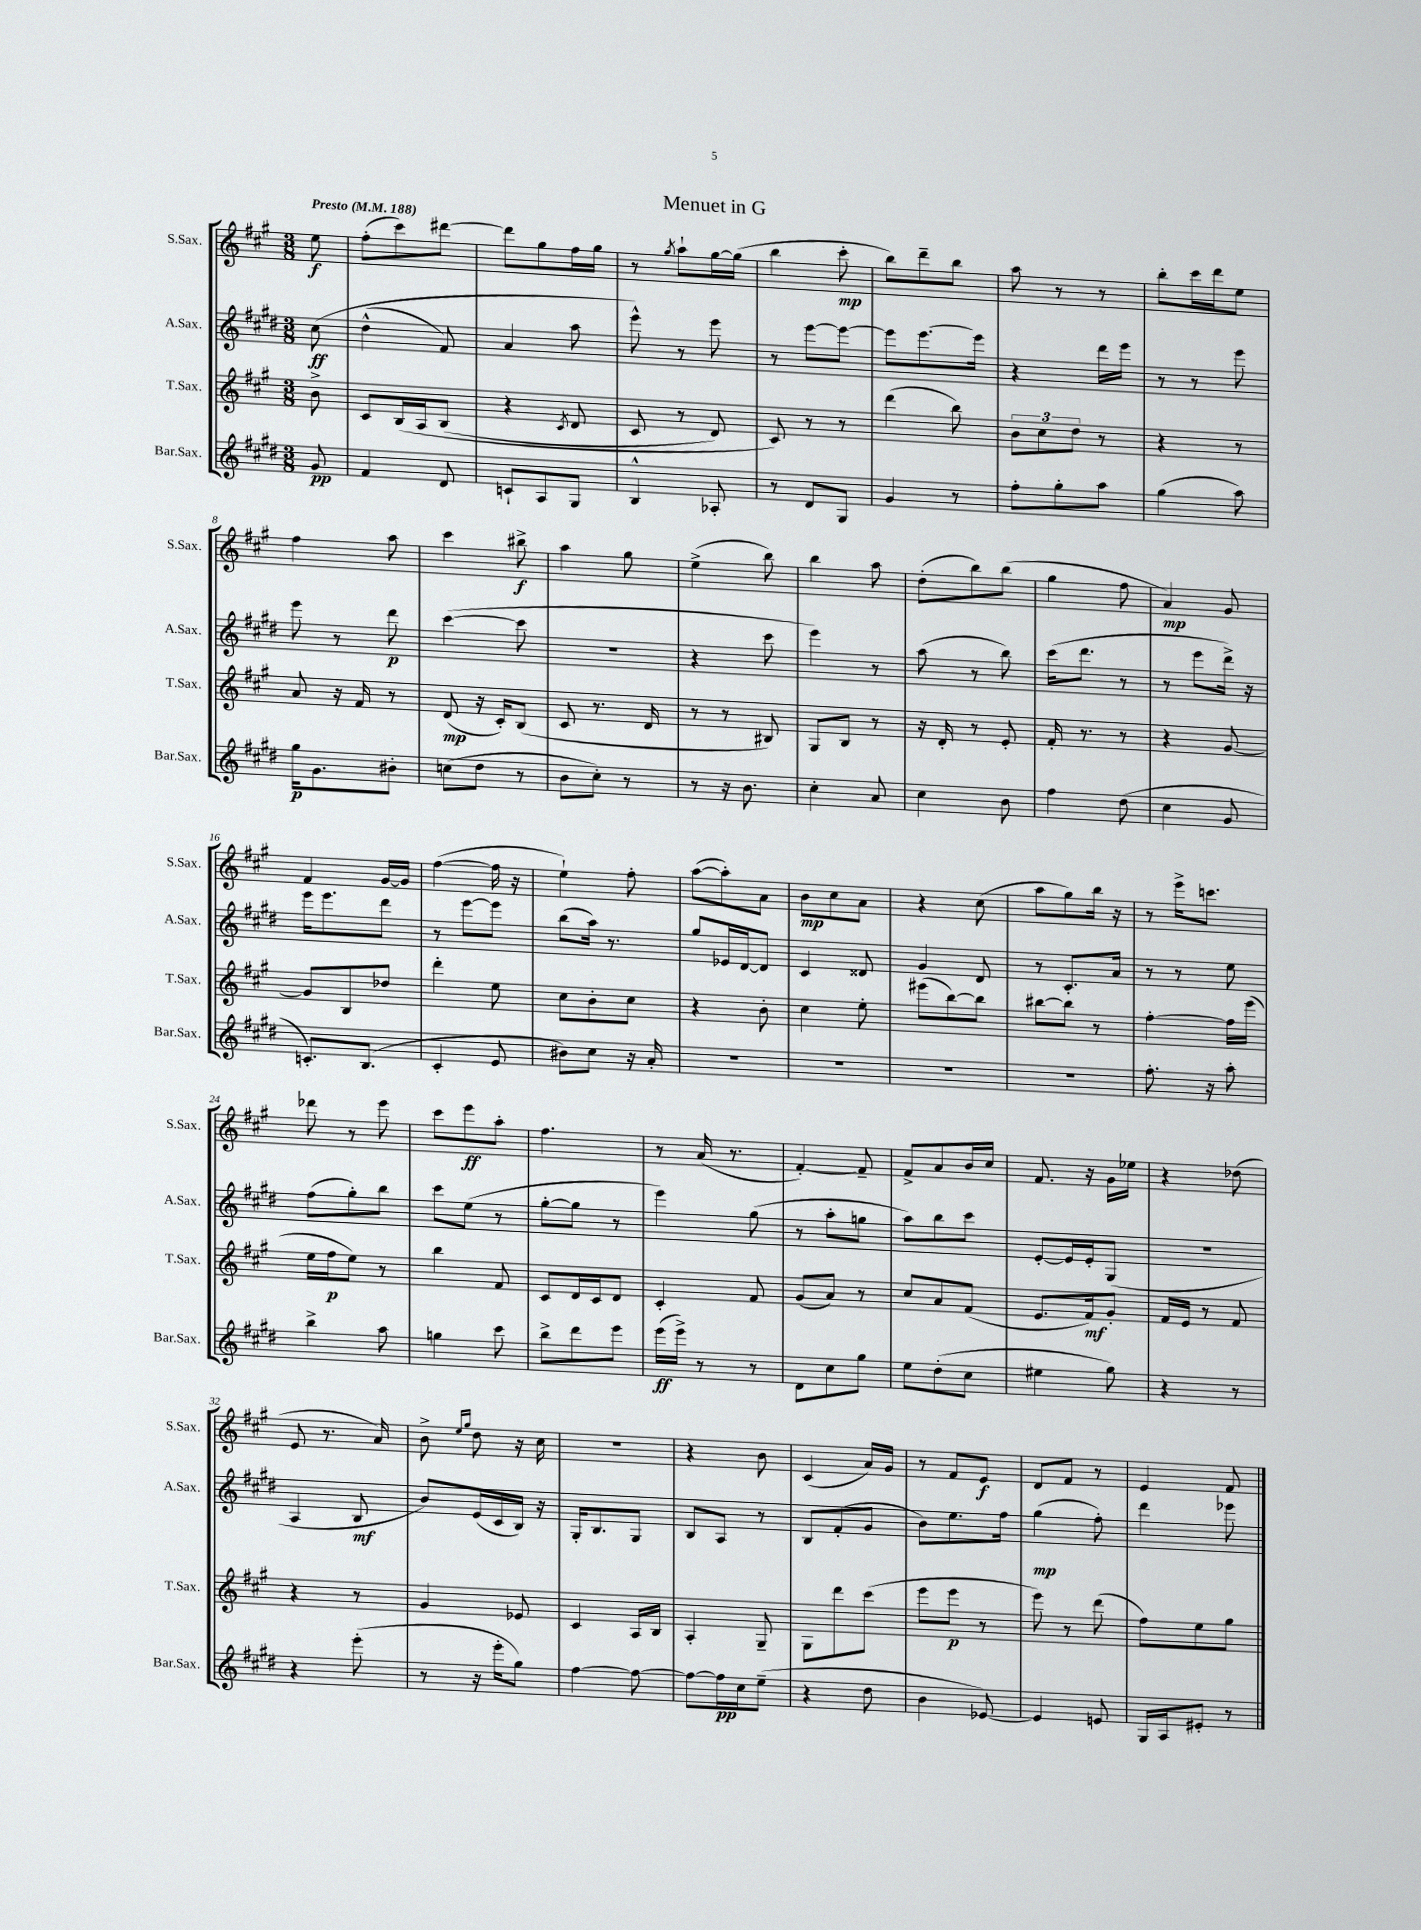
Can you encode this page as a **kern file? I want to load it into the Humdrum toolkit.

**kern	**kern	**kern	**kern
*staff4	*staff3	*staff2	*staff1
*clefG2	*clefG2	*clefG2	*clefG2
*k[f#c#g#d#]	*k[f#c#g#]	*k[f#c#g#d#]	*k[f#c#g#]
*M3/8	*M3/8	*M3/8	*M3/8
*MM188	*MM188	*MM188	*MM188
8g#	8b^	&(8cc#	8ee
=	=	=	=
4f#	8c#	(4dd#^^	(8ff#'
.	&(16B	.	8ccc#)
.	16A	.	.
8d#	(8B	8f#)	[8ddd#
=	=	=	=
8c`	4r	4a	8ddd#]
8A	.	.	8gg#
.	8qc#	.	.
8G#	8d	8aa	16ff#
.	.	.	16gg#
=	=	=	=
4B^^	8c#	8eee^^&)	8r
.	.	.	8qgg#
.	8r	8r	8aa`
8A-'	8d)	8eee	[16gg#
.	.	.	(16gg#]
=	=	=	=
8r	8c#&)	8r	4bb
8d#	8r	[8eee	.
8G#	8r	8eee_	8ccc#'
=	=	=	=
4g#	(4ddd	8eee]	8bb)
.	.	[8.eee	8ddd~
8r	8bb)	.	8bb
.	.	16eee]	.
=	=	=	=
8ff#'	12b	4r	8aa
.	12cc#	.	.
8gg#'	.	.	8r
.	12dd	.	.
8aa	8r	16ddd#	8r
.	.	16eee	.
=	=	=	=
(4gg#	4r	8r	8bb'
.	.	8r	16ccc#
.	.	.	16ddd
8aa)	8r	8eee	8ee
=	=	=	=
16gg#	8a	8eee	4ff#
8.g#	.	.	.
.	16r	8r	.
.	16f#	.	.
8b#'	8r	8ddd#	8aa
=	=	=	=
(8cc	(8d	([4ccc#	4ccc#
8dd#	16r	.	.
.	16c#')	.	.
8r	(8B	8ccc#]	8bb#^
=	=	=	=
8b	8c#	4.r	4aa
8cc#')	8.r	.	.
8r	.	.	8gg#
.	16d	.	.
=	=	=	=
8r	8r	4r	(4ee^
16r	8r	.	.
8.b	.	.	.
.	8B#)	8ccc#	8bb)
=	=	=	=
4cc#'	8G#	4eee)	4bb
.	8B	.	.
8a	8r	8r	8aa
=	=	=	=
4cc#	16r	(8aa	(8dd'
.	16d'	.	.
.	8r	8r	8bb)
8b	8e'	8bb)	(8bb
=	=	=	=
4ff#	16f#'	(16ccc#	4gg#
.	8.r	8.ddd#	.
(8dd#	8r	8r	8ff#
=	=	=	=
4cc#	4r	8r	4a)
.	.	8eee	.
8g#	[8g#	16ddd#^)	8g#
.	.	16r	.
=	=	=	=
8.c')	8g#]	16eee	4f#
.	.	8.eee	.
.	8B	.	.
(8.B	.	.	.
.	8dd-	8ddd#	[16g#
.	.	.	16g#]
=	=	=	=
4c#'	4ddd'	8r	([4ff#
.	.	[8eee	.
8e	8ee	8eee]	16ff#]
.	.	.	16r
=	=	=	=
8b#)	8cc#	(8bb	4ee`)
8cc#	8b'	16aa)	.
.	.	8.r	.
16r	8cc#	.	8ff#'
16a'	.	.	.
=	=	=	=
4.r	4r	8gg#	([8aa
.	.	16e-	8aa'])
.	.	[16d#	.
.	8b'	8d#]	8a
=	=	=	=
4.r	4cc#	4c#	8b
.	.	.	8cc#
.	8ee'	8d##	8a
=	=	=	=
4.r	(8eee#	4g#	4r
.	[8bb)	.	.
.	8bb]	8d#	(8cc#
=	=	=	=
4.r	[8bb#	8r	8aa
.	8bb#]	8.c#'	8gg#)
.	8r	.	16bb
.	.	16a	16r
=	=	=	=
8.ff#'	[4ff#'	8r	8r
.	.	8r	16eee^
16r	.	.	8.ccc
8aa'	16ff#]	8ee	.
.	(16eee	.	.
=	=	=	=
4bb^	16ee	(8ff#	8ddd-
.	16ff#	.	.
.	8ee)	8gg#')	8r
8aa	8r	8bb	8eee
=	=	=	=
4gg	4bb	8ccc#	8ccc#
.	.	(8ee	8eee
8ccc#	8f#	8r	8aa'
=	=	=	=
8bb^	8c#	[8gg#'	4.ff#
8ddd#	16d	8gg#]	.
.	16c#	.	.
8eee	8d	8r	.
=	=	=	=
(16eee	4c#'	4eee)	8r
16eee^)	.	.	.
8r	.	.	(16a
.	.	.	8.r
8r	8f#	(8gg#	.
=	=	=	=
8d#	(8g#	8r	[4f#')
8cc#	8a)	8aa'	.
8gg#	8r	8gg	8f#~]
=	=	=	=
8ee	8cc#	8aa)	8f#^
(8dd#'	8a	8bb	8a
8cc#	(8f#	8ccc#	16b
.	.	.	16cc#
=	=	=	=
4ee#	8.e	[8e'	8.f#
.	.	16e]	.
.	16f#)	16e'	16r
8gg#)	8g#'	(8G#	16g#
.	.	.	16ee-
=	=	=	=
4r	16f#	4.r	4r
.	16e	.	.
.	8r	.	.
8r	8f#	.	(8dd-
=	=	=	=
4r	4r	4A	8e
.	.	.	8.r
(8eee'	8r	8B	.
.	.	.	16a)
=	=	=	=
8r	4g#	8b)	8b^
.	.	.	16qqee
.	.	.	16qqgg#
16r	.	(16e	8dd
16eee'	.	16c#	.
8gg#)	8e-	16B)	16r
.	.	16r	16cc#
=	=	=	=
[4ff#	4c#	16G#'	4.r
.	.	8.B	.
8ff#_	16A	8G#	.
.	16B	.	.
=	=	=	=
8ff#_	4A'	8B	4r
16ff#]	.	8A	.
16cc#	.	.	.
(8ee~	8G#~	8r	8b
=	=	=	=
4r	8G#	8B	(4c#
.	8ddd	(8f#'	.
8dd#	(8ccc#	8g#	16a)
.	.	.	16g#
=	=	=	=
4b	8eee	8b)	8r
.	8eee	8.ee	8f#
[8e-)	8r	.	8e
.	.	16ff#	.
=	=	=	=
4e-]	8eee)	(4gg#	8d
.	8r	.	8f#
8e	(8ddd	8ff#')	8r
=	=	=	=
16G#	8ff#)	4ddd#	4e
16A	.	.	.
8e#'	8ee	.	.
8r	8gg#	8eee-	8f#
==	==	==	==
*-	*-	*-	*-
